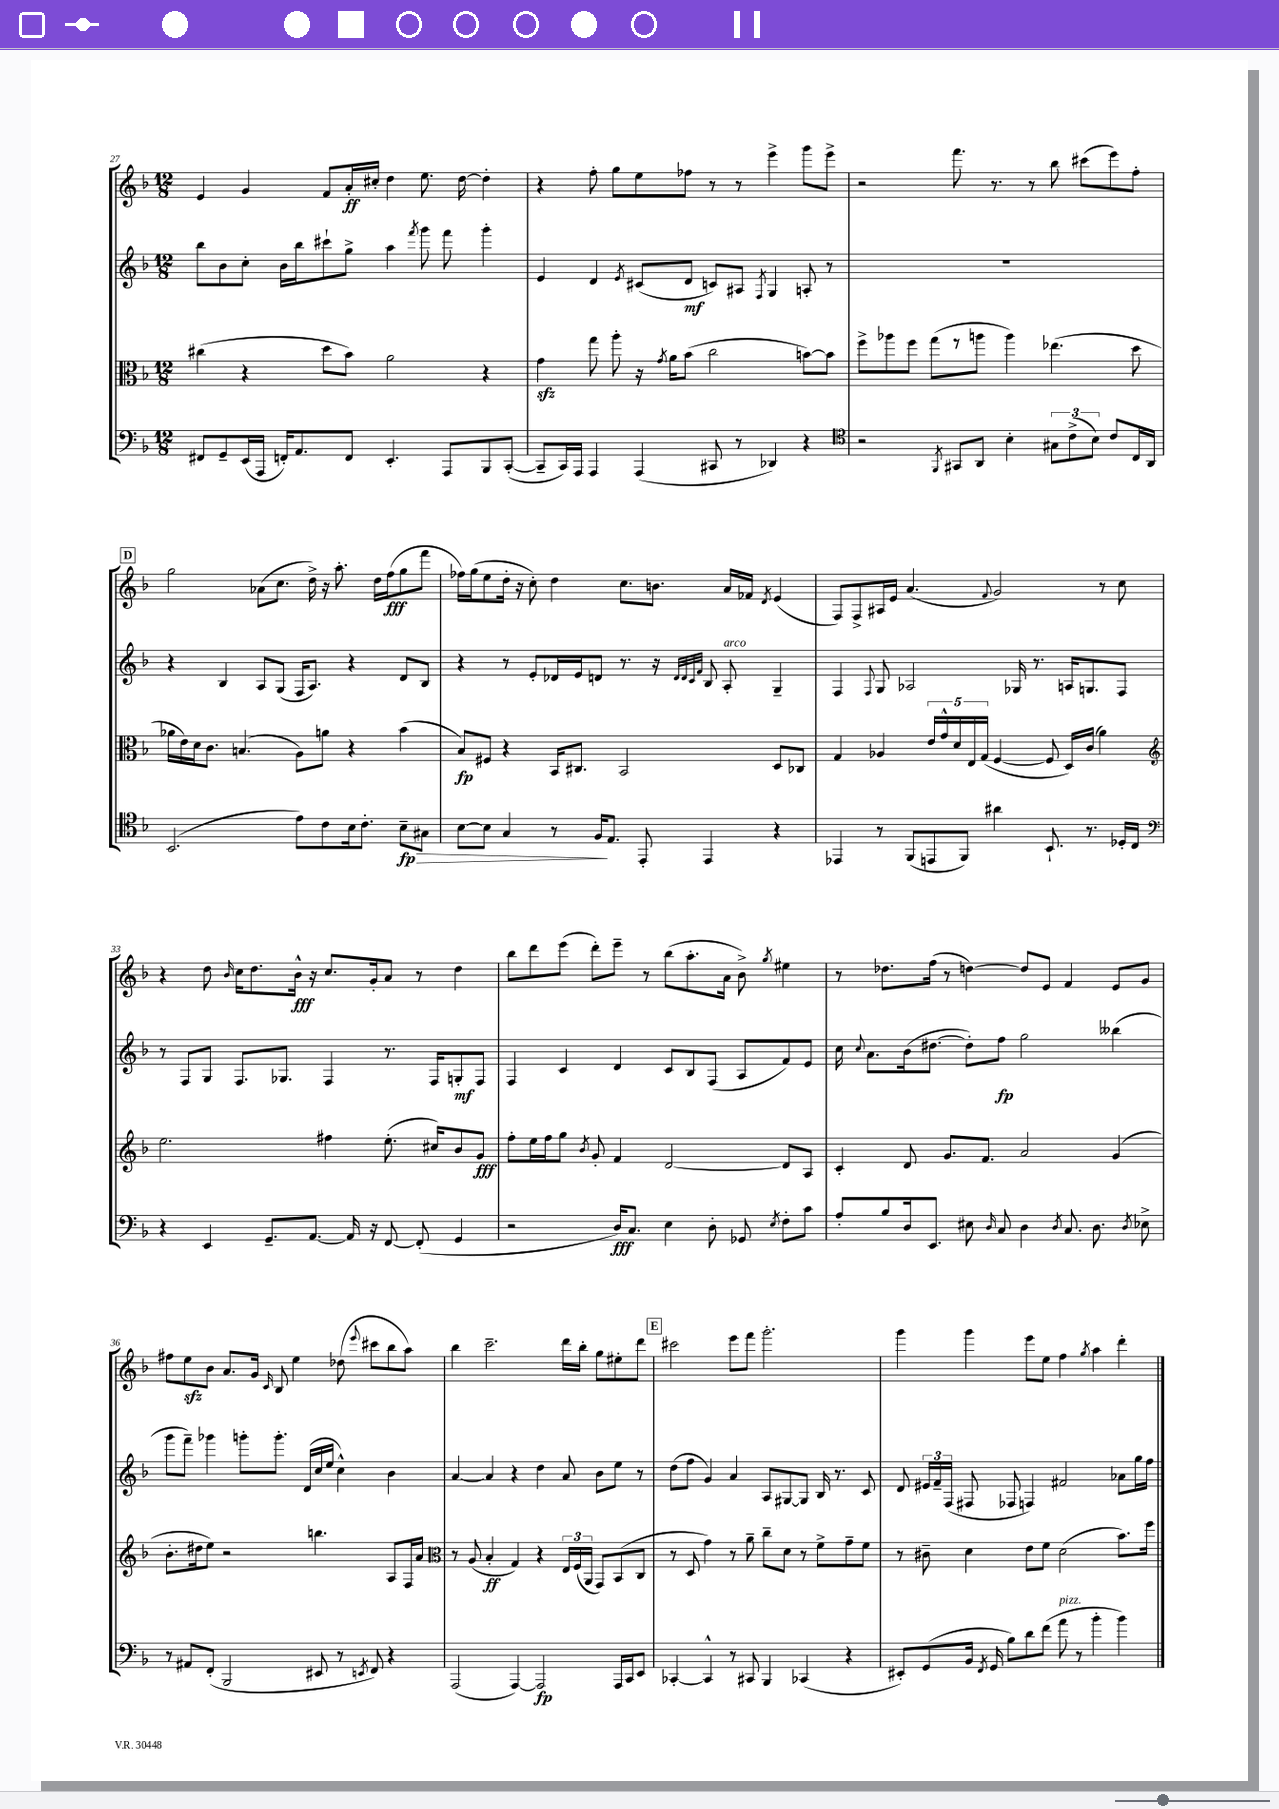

**kern	**dynam	**kern	**dynam	**kern	**dynam	**kern	**dynam
*part4	*part4	*part3	*part3	*part2	*part2	*part1	*part1
*staff4	*staff4	*staff3	*staff3	*staff2	*staff2	*staff1	*staff1
*clefF4	*	*clefC3	*	*clefG2	*	*clefG2	*
*k[b-]	*	*k[b-]	*	*k[b-]	*	*k[b-]	*
*M12/8	*	*M12/8	*	*M12/8	*	*M12/8	*
=27	=27	=27	=27	=27	=27	=27	=27
8FF#X/L	.	(4cc#X\	.	8bb-\L	.	4e/	.
8GG~/	.	.	.	8b-\	.	.	.
(16EE/L	.	4r	.	8cc'\J	.	4g/	.
16AAA/JJ	.	.	.	.	.	.	.
16FFn'/KL)	.	.	.	16b-\LL	.	.	.
8.AA/	.	.	.	16bb-\J	.	.	.
.	.	8dd\L	.	8ccc#X`\	.	8f/L	.
8FF/J	.	8b-\J)	.	8gg^\J	.	16a'/L	ff
.	.	.	.	.	.	16cc#X'/JJ	.
4.EE'/	.	2a\	.	4aa\	.	4dd\	.
.	.	.	.	8qfff/	.	.	.
.	.	.	.	8ggg\	.	8.ee\	.
8AAA/L	.	.	.	8fff\	.	.	.
.	.	.	.	.	.	[16dd\	.
8BBB-/	.	4r	.	4ggg'\	.	4dd'\]	.
([8CC'/J	.	.	.	.	.	.	.
=28	=28	=28	=28	=28	=28	=28	=28
8CC~/L]	.	4gzz\	.	4e/	.	4r	.
16CC/L)	.	.	.	.	.	.	.
16AAA/JJ	.	.	.	.	.	.	.
4AAA/	.	8gg\	.	4d/	.	8ff'\	.
.	.	8aa'\	.	.	.	8gg\L	.
.	.	.	.	8qe/	.	.	.
(4AAA/	.	16r	.	(8c#X/L	.	8ee\	.
.	.	8qg/	.	.	.	.	.
.	.	16a\KL	.	.	.	.	.
.	.	(8b-\J	.	8d/J	mf	8ff-X\J	.
8CC#X/	.	2cc\	.	8cn/L)	.	8r	.
8r	.	.	.	8A#X/J	.	8r	.
.	.	.	.	8qF/	.	.	.
4DD-X/)	.	.	.	4G/	.	4eee^\	.
4r	.	[8bn\L)	.	8An'/	.	8ggg\L	.
.	.	8b\J]	.	8r	.	8eee^\J	.
=29	=29	=29	=29	=29	=29	=29	=29
*clefC4	*	*	*	*	*	*	*
2r	.	8ff^\L	.	1.r	.	2r	.
.	.	8aa-X\	.	.	.	.	.
.	.	8ff\J	.	.	.	.	.
.	.	(8gg\L	.	.	.	.	.
8qFF/	.	.	.	.	.	.	.
8GG#X/L	.	8r	.	.	.	8.fff\	.
8AA/J	.	8aan\J	.	.	.	.	.
.	.	.	.	.	.	8.r	.
4B-'\	.	4aa\)	.	.	.	.	.
.	.	.	.	.	.	8r	.
12G#X\L	.	(4.ee-X\	.	.	.	8bb-\	.
(12c^\	.	.	.	.	.	.	.
.	.	.	.	.	.	(8ccc#X\L	.
12B-\J)	.	.	.	.	.	.	.
8c/L	.	.	.	.	.	8eee\)	.
16C/L	.	8dd\	.	.	.	8ff'\J	.
16AA/JJ	.	.	.	.	.	.	.
!!LO:LB:g=z
!!LO:REH:place=s1:t=D
=30	=30	=30	=30	=30	=30	=30	=30
(2.BB-/	.	16a-X\LL	.	4r	.	2gg\	.
.	.	16e\)	.	.	.	.	.
.	.	16d\J	.	.	.	.	.
.	.	8.c\J	.	.	.	.	.
.	.	.	.	4B-/	.	.	.
.	.	(4.Bn/	.	.	.	.	.
.	.	.	.	8A/L	.	(8a-X\L	.
.	.	.	.	(8G/J	.	8.cc\J	.
8e\L)	.	8A\L)	.	16F/KL	.	.	.
.	.	.	.	8.A/J)	.	16dd^\)	.
8c\	.	8an\J	.	.	.	16r	.
.	.	.	.	.	.	8.aa'\	.
16B-\k	.	4r	.	4r	.	.	.
8.c'\J	.	.	.	.	.	.	.
.	.	.	.	.	.	16dd\LL	.
.	.	.	.	.	.	(16ff\J	fff
!	!LO:HP:b	!	!	!	!	!	!
8B-~\L	> fp	(4b-\	.	8d/L	.	8gg\	.
8G#X\J	.	.	.	8B-/J	.	8fff\J	.
=31	=31	=31	=31	=31	=31	=31	=31
[8B-\L	.	8B-/L)	fp	4r	.	16ff-X\LL)	.
.	.	.	.	.	.	(16gg\J	.
8B-\J]	.	8F#X/J	.	.	.	8ee\	.
4G/	.	4r	.	8r	.	16dd'\Jk	.
.	.	.	.	.	.	16r	.
.	.	.	.	8e'/L	.	8cc'\)	.
8r	.	16BB-/KL	.	16d-X/L	.	4dd\	.
.	.	8.C#X/J	.	16e/J	.	.	.
16F/KL	.	.	.	8dn/J	.	.	.
8.E/J	]	.	.	.	.	.	.
.	.	2BB-/	.	8.r	.	8.cc\L	.
8EE'/	.	.	.	.	.	.	.
.	.	.	.	16r	.	8.bn\J	.
.	.	.	.	32qqd/LLL	.	.	.
.	.	.	.	32qqd/	.	.	.
.	.	.	.	32qqc/	.	.	.
.	.	.	.	32qqf/JJJ	.	.	.
4EE/	.	.	.	8B-/	.	.	.
!	!	!	!	!LO:TX:a:i:t=arco	!	!	!
.	.	.	.	8A'/	.	16a/LL	.
.	.	.	.	.	.	16f-X/JJ	.
.	.	.	.	.	.	8qd/	.
4r	.	8D/L	.	4G~/	.	(4e/	.
.	.	8C-X/J	.	.	.	.	.
=32	=32	=32	=32	=32	=32	=32	=32
4EE-X/	.	4G/	.	4F/	.	8F/L)	.
.	.	.	.	.	.	8F^/	.
.	.	.	.	8qqF/	.	.	.
8r	.	4A-X/	.	8G/	.	16A#X/L	.
.	.	.	.	.	.	16e/JJ	.
(8FF/L	.	.	.	2A-X/	.	(4.a/	.
8EEn/	.	20e/LL	.	.	.	.	.
.	.	20g^^/	.	.	.	.	.
.	.	20d/	.	.	.	.	.
8FF/J)	.	.	.	.	.	.	.
.	.	20E/	.	.	.	.	.
.	.	(20G/JJ	.	.	.	.	.
.	.	.	.	.	.	8qqf/	.
4a#X\	.	[4F/	.	.	.	2g/)	.
.	.	.	.	16G-X/	.	.	.
.	.	.	.	8.r	.	.	.
8.BB-`/	.	8F/]	.	.	.	.	.
.	.	16D/LL)	.	16An/KL	.	.	.
8.r	.	(16c/JJ	.	8.Gn/	.	.	.
.	.	4a\)	.	.	.	8r	.
16D-X'/LL	.	.	.	8F/J	.	8cc\	.
16C/JJ	.	.	.	.	.	.	.
!!LO:LB:g=z
=33	=33	=33	=33	=33	=33	=33	=33
*clefF4	*	*clefG2	*	*	*	*	*
4r	.	2.ee\	.	8r	.	4r	.
.	.	.	.	8F/L	.	.	.
4EE/	.	.	.	8G/J	.	8dd\	.
.	.	.	.	.	.	16qqb-/	.
.	.	.	.	8.F/L	.	16cc\KL	.
.	.	.	.	.	.	8.dd\	.
8.GG~/L	.	.	.	.	.	.	.
.	.	.	.	8.G-X/J	.	.	.
.	.	.	.	.	.	16b-^^\Jk	fff
[8.AA/J	.	.	.	.	.	16r	.
.	.	4ff#X\	.	4F/	.	8.cc/L	.
16AA/]	.	.	.	.	.	.	.
16r	.	.	.	.	.	16g'/k	.
[8FF/	.	(8.ee'\	.	8.r	.	8a/J	.
(8FF'/]	.	.	.	.	.	8r	.
.	.	16cc#X/KL)	.	16F/KL	.	.	.
4GG/	.	8b-/	.	8Gn'/	mf	4dd\	.
.	.	8g/J	fff	8F/J	.	.	.
=34	=34	=34	=34	=34	=34	=34	=34
2r	.	8ff'\L	.	4F/	.	8bb-\L	.
.	.	16ee\L	.	.	.	8ddd\	.
.	.	16ff\J	.	.	.	.	.
.	.	8gg\J	.	4c/	.	(8eee\J	.
.	.	8qb-/	.	.	.	.	.
.	.	8g'/	.	.	.	8ddd'\L)	.
16D/KL)	fff	4f/	.	4d/	.	8eee~\J	.
8.C/J	.	.	.	.	.	.	.
.	.	.	.	.	.	8r	.
4E\	.	[2d/	.	8c/L	.	(8bb-\L	.
.	.	.	.	8B-/	.	8.aa'\	.
8D'\	.	.	.	(8F/J	.	.	.
.	.	.	.	.	.	16a\Jk	.
8GG-X/	.	.	.	8A/L	.	8b-^\)	.
8qE/	.	.	.	.	.	8qgg/	.
8F'\L	.	8d/L]	.	8f/)	.	4ee#X\	.
8c\J	.	8A/J	.	8e/J	.	.	.
=35	=35	=35	=35	=35	=35	=35	=35
8A'/L	.	4c'/	.	16cc\	.	8r	.
.	.	.	.	8qqcc/	.	.	.
.	.	.	.	8.a\L	.	.	.
8B-/	.	.	.	.	.	8.dd-X\L	.
16D/k	.	8d/	.	(16b-\k	.	.	.
8.EE/J	.	.	.	[8.dd#X\J	.	(16ff\Jk	.
.	.	8.g/L	.	.	.	8r	.
8E#X\	.	.	.	8dd#'\L])	.	[4ddn\)	.
.	.	8.f/J	.	.	.	.	.
16qqD/	.	.	.	.	.	.	.
8C/	.	.	.	8ff\J	fp	.	.
4D\	.	2a/	.	2gg\	.	8dd/L]	.
.	.	.	.	.	.	8e/J	.
8qD/	.	.	.	.	.	.	.
8.C/	.	.	.	.	.	4f/	.
8.D\	.	.	.	.	.	.	.
.	.	(4g/	.	(4bb--X\	.	8e/L	.
8qD/	.	.	.	.	.	.	.
8E-X^\	.	.	.	.	.	8g/J	.
!!LO:LB:g=z
=36	=36	=36	=36	=36	=36	=36	=36
8r	.	8.b-'\L	.	8ggg\L	.	8ff#X\L	.
8AA#X/L	.	.	.	8fff~\J)	.	8eezz\	.
.	.	16dd#X\k	.	.	.	.	.
(8FF'/J	.	8ee\J)	.	4ggg-X\	.	8b-\J	.
2BBB-/	.	2r	.	.	.	8.a/L	.
.	.	.	.	8gggn'\L	.	.	.
.	.	.	.	.	.	16g/Jk	.
.	.	.	.	.	.	16qqc/	.
.	.	.	.	8.ggg'\J	.	8B-/	.
.	.	.	.	.	.	4ee\	.
.	.	.	.	(16d/LL	.	.	.
8EE#X/	.	4.bbn\	.	16cc/	.	.	.
.	.	.	.	16ee/JJ	.	.	.
8r	.	.	.	4cc^^\)	.	(8dd-X\	.
8qEEn/	.	.	.	.	.	8qqeee/	.
8FF/)	.	.	.	.	.	8ccc#X\L	.
4r	.	8A/L	.	4b-\	.	8bb-\	.
.	.	16F/L	.	.	.	8aa\J)	.
.	.	16a/JJ	.	.	.	.	.
=37	=37	=37	=37	=37	=37	=37	=37
*	*	*clefC3	*	*	*	*	*
(2AAA/	.	8r	.	[4a/	.	4bb-\	.
.	.	(8A/	.	.	.	.	.
.	.	4B-'/	ff	4a/]	.	2.ccc~\	.
[4AAA/)	.	4G/)	.	4r	.	.	.
2AAA/]	fp	4r	.	4dd\	.	.	.
.	.	24E/LL	.	8a/	.	16ddd\LL	.
.	.	(24F/	.	.	.	.	.
.	.	.	.	.	.	16bb-'\JJ	.
.	.	24AA/JJ	.	.	.	.	.
.	.	8GG/L)	.	8b-\L	.	8gg\L	.
16AAA/LL	.	(8BB-/	.	8ee\J	.	8ee#X'\	.
16CC/J	.	.	.	.	.	.	.
8EE/J	.	8C/J	.	8r	.	8ddd\J	.
!!LO:REH:place=s1:t=E
=38	=38	=38	=38	=38	=38	=38	=38
[4CC-X'/	.	8r	.	(8dd\L	.	2ccc#X\	.
.	.	8D/	.	8ff\J	.	.	.
4CC-^^/]	.	4g\)	.	4g/)	.	.	.
8r	.	8r	.	4a/	.	8eee\L	.
8CC#X/	.	8a~\	.	.	.	8fff\J	.
4BBB-/	.	8cc~\L	.	8A/L	.	2.ggg'\	.
.	.	8d\J	.	[8G#X/	.	.	.
(4CC-X/	.	8r	.	8G#/J]	.	.	.
.	.	8f^\L	.	16B-/	.	.	.
.	.	.	.	8.r	.	.	.
4r	.	8g~\	.	.	.	.	.
.	.	8f\J	.	8c/	.	.	.
=39	=39	=39	=39	=39	=39	=39	=39
8EE#X'/L)	.	8r	.	8d/	.	4ggg\	.
(8GG/	.	8c#X~\	.	24e#X/LL	.	.	.
.	.	.	.	24f~/	.	.	.
.	.	.	.	(24F/JJ	.	.	.
16BB-/Jk	.	4d\	.	8F#X/	.	4ggg\	.
8qFF/	.	.	.	.	.	.	.
16GG/	.	.	.	.	.	.	.
8B-\L)	.	.	.	8F-X/	.	.	.
8d\	.	8e\L	.	4Fn/)	.	8eee\L	.
(8f\J	.	8f\J	.	.	.	8ee\J	.
!LO:TX:a:i:t=pizz.	!	!	!	!	!	!	!
8a\	.	(2d\	.	2f#X/	.	4ff\	.
8r	.	.	.	.	.	.	.
.	.	.	.	.	.	8qgg/	.
4b-'\	.	.	.	.	.	4aa\	.
4b-\)	.	8.b-\L)	.	8a-X\L	.	4ddd'\	.
.	.	.	.	16gg\L	.	.	.
.	.	16ff\Jk	.	16ff\JJ	.	.	.
==	==	==	==	==	==	==	==
*-	*-	*-	*-	*-	*-	*-	*-
